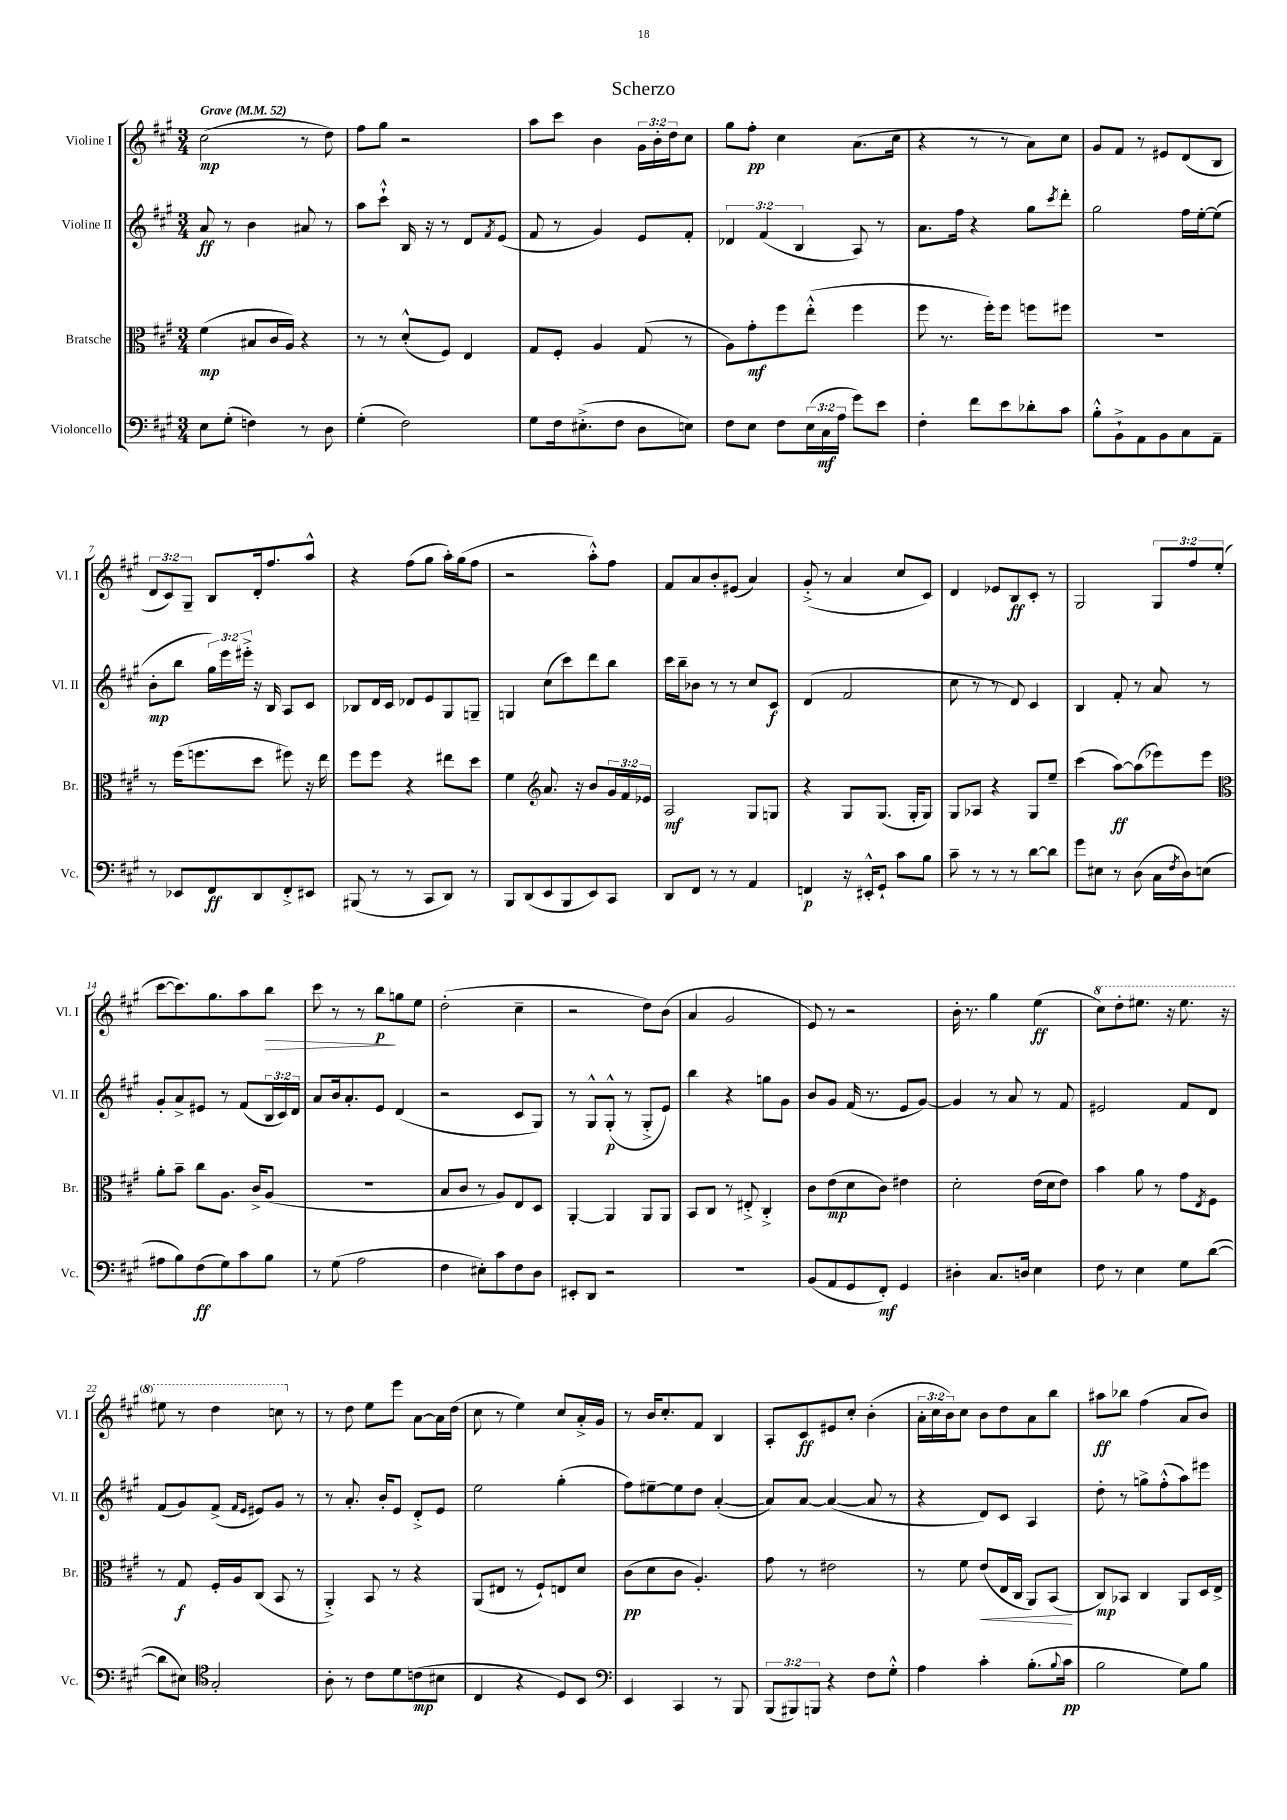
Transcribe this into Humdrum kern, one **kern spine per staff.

**kern	**kern	**kern	**kern
*staff4	*staff3	*staff2	*staff1
*clefF4	*clefC3	*clefG2	*clefG2
*k[f#c#g#]	*k[f#c#g#]	*k[f#c#g#]	*k[f#c#g#]
*M3/4	*M3/4	*M3/4	*M3/4
*MM52	*MM52	*MM52	*MM52
8E	(4f#	8a	(2cc#
(8G#'	.	8r	.
4F)	8B#	4b	.
.	16c#	.	.
.	16A)	.	.
8r	4r	8a#	8r
8D	.	8r	8dd)
=	=	=	=
(4G#'	8r	8aa	8ff#
.	8r	8ccc#`^^	8gg#
2F#)	(8d'^^	16B	2r
.	.	16r	.
.	8F#)	8r	.
.	4E	8d	.
.	.	8qf#	.
.	.	(8e	.
=	=	=	=
8G#	8G#	8f#	8aa
16F#	8F#'	8r	8ccc#
(8.E#'^	.	.	.
.	4A	4g#)	4b
8F#	.	.	.
8D	(8G#	8e	24g#
.	.	.	24b'
.	.	.	24dd
8E)	8r	8f#'	8cc#
=	=	=	=
8F#	8A)	6d-	8gg#
8E	8g#'	.	8ff#'
.	.	(6f#	.
8F#	8ff#	.	4cc#
.	.	6B	.
(24E	(8ee'^^	.	.
24C#	.	.	.
24A	.	.	.
8g#)	4ff#	8A)	(8.a
8e	.	8r	.
.	.	.	16cc#
=	=	=	=
4F#'	8ff#	8.a	4r
.	8.r	.	.
.	.	16ff#	.
8f#	.	4r	8r
.	16ff#')	.	.
8e	8ff#	.	8r
8d-'	8ff	8gg#	8a)
.	.	8qccc#	.
8c#	8ff#	8ddd'	8cc#
=	=	=	=
8B'^^	2.r	2gg#	8g#
8BB`^	.	.	8f#
8AA	.	.	8r
8BB	.	.	8e#
8C#	.	16ff#	(8d
.	.	[16ee'	.
8AA~	.	(8ee]	8B
=	=	=	=
8r	8r	8b'	12d
.	.	.	12c#)
8EE-	(16ff#	8bb	.
.	.	.	12G#~
.	8.ff	.	.
8FF#	.	24gg#)	8B
.	.	24eee	.
.	.	24eee#'^	.
8DD	8dd	16r	16d'
.	.	16B	8.ff#
8FF#'^	8ff#)	8A	.
8EE#	16r	8c#	8aa^^
.	16ee	.	.
=	=	=	=
(8BBB#	8ff#	8B-	4r
8r	8ff#	16d	.
.	.	16c#	.
8r	4r	8d-	(8ff#
8CC#	.	8e	8gg#
8DD)	8ee#	8G#	16aa')
.	.	.	(16gg#
8r	8dd	8G~	8ff#
=	=	=	=
8BBB	4f#	4G	2r
(8DD	.	.	.
*	*clefG2	*	*
8EE	8.a	(8cc#	.
8BBB	.	8ccc#)	.
.	16r	.	.
8EE)	8b	8ddd	8aa'^^)
8CC#	24g#	8bb	8ff#
.	24f#	.	.
.	24e-	.	.
=	=	=	=
8DD	2A	16ccc#	8f#
.	.	16bb~	.
8FF#	.	8b-	8a
8r	.	8r	8b'
8r	.	8r	(8e#
4AA	8G#	8cc#	4a)
.	8G	8c#	.
=	=	=	=
4FF	4r	(4d	(8g#'^
.	.	.	8r
16r	8G#	2f#	4a
16EE#'^^	.	.	.
8GG#`	(8.G#	.	.
8c#	.	.	8cc#
.	16G#'	.	.
8B	8G#)	.	8c#)
=	=	=	=
8c#~	8G#	8cc#	4d
8r	8A-	8r	.
8r	4r	8r	8e-
8r	.	8d)	8B
[8d	8G#	4c#	8c#'
8d]	8ee~	.	8r
=	=	=	=
8g#	(4ccc#	4B	2G#
8E#	.	.	.
8r	[8aa)	8f#'	.
(8D	(8aa]	8r	.
16C#	8eee-)	8a	12G#
8qF#	.	.	.
16D)	.	.	.
.	.	.	12ff#
(8E	8eee-	8r	.
.	.	.	(12ee'
=	=	=	=
*	*clefC3	*	*
8A#	8a'	8g#'	[8ccc#
8B)	8b~	8a^	8.ccc#])
(8F#	8cc#	8e#	.
.	.	.	8.gg#
8G#)	8.A	8r	.
8c#	.	(8f#	8aa
.	16c#^	.	.
8B	(8A	24B	8bb
.	.	24c#)	.
.	.	24d	.
=	=	=	=
8r	2.r	8a	8ccc#
(8G#	.	16b	8r
.	.	8.a'	.
2A	.	.	8r
.	.	8e	8bb
.	.	(4d	8gg
.	.	.	8ee
=	=	=	=
4F#	8B	2r	(2dd'
.	8c#	.	.
8E#')	8r	.	.
8c#	8A)	.	.
8F#	8E	8c#	4cc#~
8D	8D	8G#)	.
=	=	=	=
8EE#'	[4AA'	8r	2r
8DD	.	8G#^^	.
2r	4AA]	(8G#'^^	.
.	.	8r	.
.	8AA	8G#'^	8dd)
.	8AA	8e)	(8b
=	=	=	=
2.r	8BB	4bb	4a
.	8C#	.	.
.	8r	4r	2g#
.	8E#'^	.	.
.	4C#'^	8gg	.
.	.	8g#	.
=	=	=	=
(8BB	8c#	8b	8e)
8AA	(8e	8g#	8r
8GG#	8d	(16f#	2r
.	.	8.r	.
8FF#')	8c#)	.	.
4GG#	4e#	8e	.
.	.	[8g#)	.
=	=	=	=
4D#'	2d'	4g#]	16b'
.	.	.	8.r
8.C#	.	8r	4gg#
.	.	8a	.
16D	.	.	.
4E	(16e	8r	(4ee
.	16d	.	.
.	8e)	8f#	.
=	=	=	=
8F#	4b	2e#	8ccc#)
8r	.	.	8ddd'
4E	8a	.	8.eee#
.	8r	.	.
.	.	.	16r
8G#	8g#	8f#	8.eee#
.	8qE	.	.
([8d	8F#	8d	.
.	.	.	16r
=	=	=	=
8d]	8r	(8f#	8eee#
8E#)	8G#	8g#)	8r
*clefC4	*	*	*
2G#'	16F#'	(8f#^	4ddd
.	16A	.	.
.	.	16qqf#	.
.	.	16qqe	.
.	(8C#	8e#)	.
.	8BB	8g#	8ccc
.	8r	8r	8r
=	=	=	=
8A'	4AA'^)	8r	8r
8r	.	8.a'	8dd
8c#	8BB	.	8ee
.	.	16b'	.
8d	8r	8e	8eee
(8c	4r	8d'^	[8a
8B#	.	8e	16a]
.	.	.	(16dd
=	=	=	=
4C#	(8AA	2ee	8cc#
.	8E#	.	8r
4r	8r	.	4ee)
.	8F#`)	.	.
8D)	8E	(4gg#'	8cc#
8BB	8d	.	16a'^
.	.	.	16g#
=	=	=	=
*clefF4	*	*	*
4EE	(8c#	8ff#)	8r
.	8d	[8ee#~	16b
.	.	.	8.cc#'
4CC#	8c#	8ee#]	.
.	4.A')	8dd	8f#
8r	.	([4a'	4B
8BBB	.	.	.
=	=	=	=
(12BBB	8g#	8a])	8A'
12BBB#)	.	.	.
.	8r	[8a	8c#
12BBB	.	.	.
4r	2e#	(4a_	8e#
.	.	.	8cc#'
8F#	.	8a]	(4b'
8G#'^^	.	8r	.
=	=	=	=
4A	8r	4r	24a'
.	.	.	24cc#
.	.	.	24b)
.	8f#	.	8cc#
4c#'	(8e	8d)	8b
.	16E	8c#	8dd
.	16C#	.	.
(8.B'	8AA)	4A	8a
.	(8BB	.	8bb
8qqB	.	.	.
16c#	.	.	.
=	=	=	=
2B	8C#)	8dd'	8aa#
.	8BB-	8r	8bb-
.	4C#	8gg^	(4ff#
.	.	(8ff#'^^	.
8G#)	8AA	8aa)	8a
8B	16D	8eee#	8b)
.	16E^	.	.
==	==	==	==
*-	*-	*-	*-
